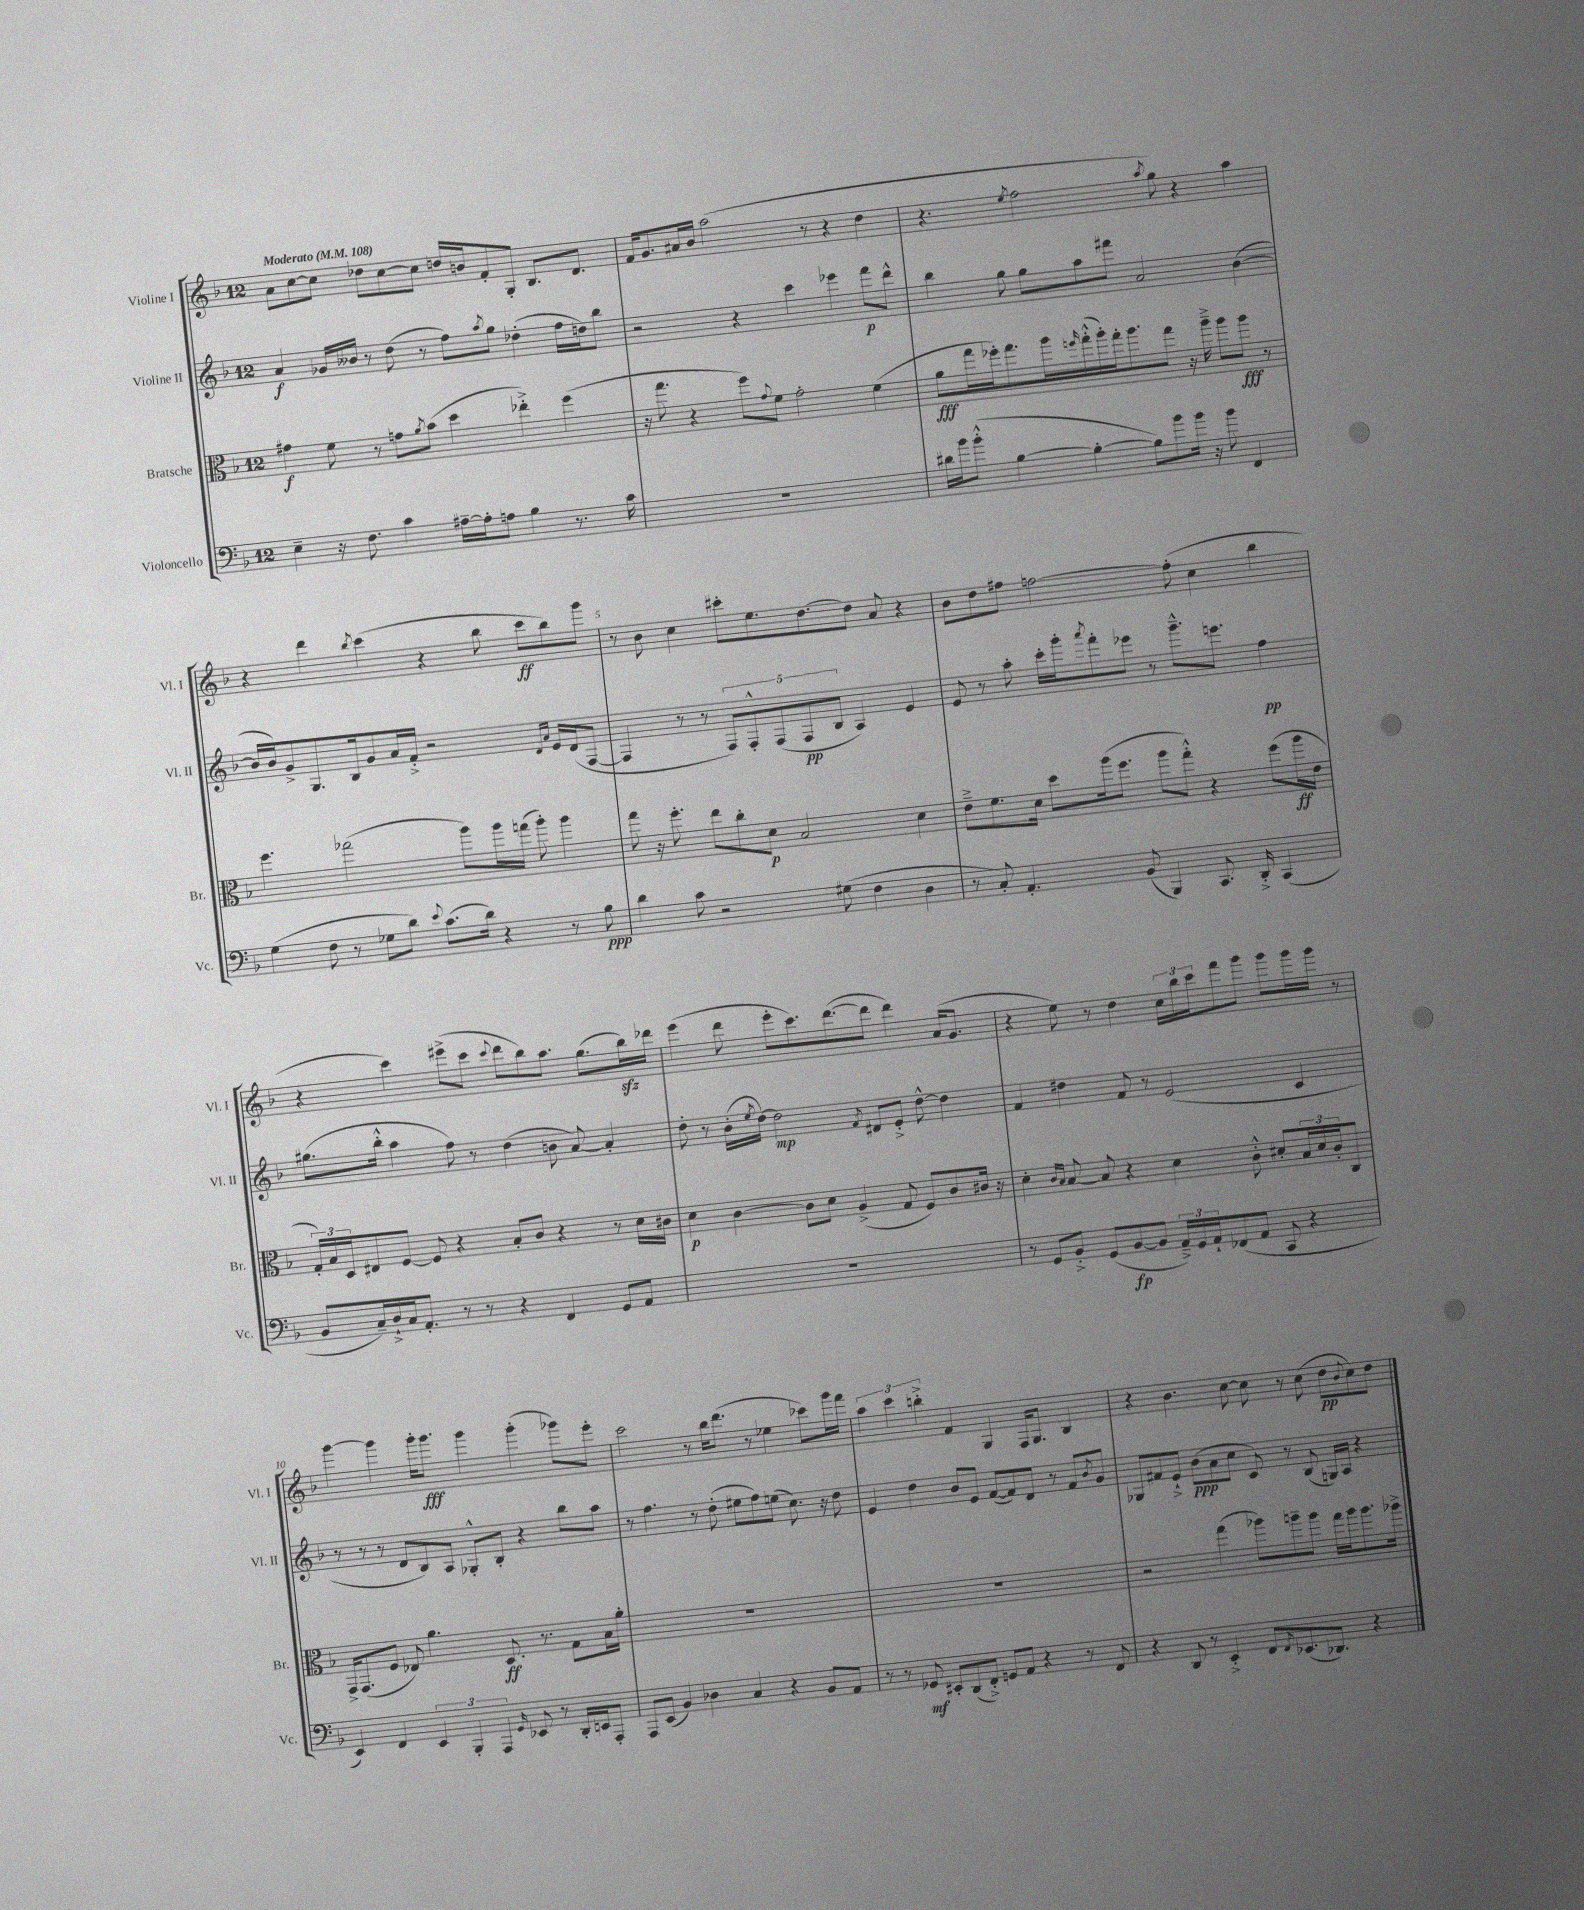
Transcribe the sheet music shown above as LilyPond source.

<<
\new StaffGroup <<
\new Staff = "s0" \with { instrumentName = "Violine I" shortInstrumentName = "Vl. I" } {
    \clef treble \key f \major \once \override Staff.TimeSignature.style = #'single-digit \time 12/8 \tempo "Moderato" 4 = 108
    a'8 c''8~ c''8 des''8 c''8~ c''8 d''16 b'16 f'8-. g8-. bes8. d'8. |
    f'16 g'8. ais'16 bes'16 a''2( r8 r4 d''4 |
    r4. \acciaccatura { e''8 } f''2 \acciaccatura { a''8 } g''8) r4 a''4 |
    r4 d'''4 \acciaccatura { bes''8 } c'''4( r4 bes''8 c'''8\ff bes''8) g'''8 |
    r8 bes'8 c''4 cis'''8-. e''8. d''8.~ d''8 a'8 r4 |
    bes'8 d''8 fis''8 f''2~ f''8-.( c''4 bes''4 |
    r4 c'''4) eis'''8->( c'''8 \appoggiatura { c'''8 } d'''8 bes''8) a''8. g''8.( bes''16\sfz) des'''16 |
    e'''4( d'''8 e'''8-. c'''8.) d'''8.~( d'''8 d'''4) a'16( g'8. |
    r4 e''8) r8 d''4 \tuplet 3/2 { c''16 bes''16 c'''16 } f'''8 g'''8 g'''8 g'''16 g'''16 r8 |
    g'''4~ g'''4 g'''16-. g'''8.\fff g'''4 g'''4-.( ges'''8) e'''8-. |
    c'''2 r8 bes''16 d'''8.( r8 ees''4 ces'''8) g'''16 f'''16 |
    \tuplet 3/2 { a''4 c'''4 b''4-.-> } f'4 g4 f16 g8. bes4 |
    r4 bes'4. c''8~ c''8 r8 c''8( d''8\pp \appoggiatura { bes'8 } c''8) d''8 \bar "|." |
}
\new Staff = "s1" \with { instrumentName = "Violine II" shortInstrumentName = "Vl. II" } {
    \clef treble \key f \major \once \override Staff.TimeSignature.style = #'single-digit \time 12/8
    a'4\f ges'16 beses'16 r8 d''8( r8 f''8) \acciaccatura { a''8 } g''8 des''4-.( f''16 d''16) bes''8 |
    r2 r4 c'''4 ees'''4 f'''8\p d'''8-^ |
    bes''4 g''8 g''8 a''8 fis'''8 a'2 bes'4~( |
    bes'16 bes'16) g'8-> g8. bes16 g'8 a'16 f'16-.-> r2 \grace { d'16 a'16 } e'16 d'16( f8~ |
    f4 r8 r8 \tuplet 5/4 { f8) f8-.-^ f8( f8\pp bes8 } a4) e'4 |
    e'8 r8 a''8-. c'''16-. g'''16-. \acciaccatura { a'''8 } f'''8-. ees'''8 r8 g'''8.---^ e'''8. f''4\pp |
    gis''8.( bes''16-.-^ a''4 f''8) r8 d''4( b'8 a'8~) a'4-. |
    d''8-. r8 bes'16-.( \acciaccatura { e''8 } d''16~) d''2\mp \acciaccatura { f'8 } dis'8 e'8-.-> d''8~-^ d''4 |
    f'4 dis''4 f'8 r8 e'2( c'4 |
    r8 r8 r8 d'8 bes8) a8 ges8-.-^ bes8-. r4 bes''8 a''8 |
    r8 f''4. r8 d''8-.( eis''8 f''8) e''8( c''8.) r16 d''8 |
    e'4 d''4 bes'8 e'8 f'8~( f'8) d'8 r8 f'8 \acciaccatura { bes'8 } g'8 |
    ges8 fis'8 e'8-!-> bes'8\ppp( a'8 c''8 c'8) r8 bes8( g16) a16 r4 \bar "|." |
}
\new Staff = "s2" \with { instrumentName = "Bratsche" shortInstrumentName = "Br." } {
    \clef alto \key f \major \once \override Staff.TimeSignature.style = #'single-digit \time 12/8
    gis'4\f f'8 r8 g'8 \acciaccatura { a'8 } bes'8( d''4 ees''4-.->) f''4( |
    r16 g''8. r4 f''8) \appoggiatura { g'8 } f'8 g'2-. f'4( |
    a'8\fff g''16 fes''16-.) g''8. a''16 \grace { f''16 } g''16-.-^( a''16-.) g''16-. a''8. g''8 r16 a''16---> a''8 a''8\fff r8 |
    f''4. ges''2( a''8) a''16 g''16( a''8-.) a''4 |
    g''8 r16 f''8.-. e''8 c''8-. d'8\p bes2 d'4 |
    e'8---> f'8. d'16 d''8 a''16( f''8. a''8 g''8-.-^) r4 f''8( a''16\ff e'16 |
    \tuplet 3/2 { g16-.) bes16 d16 } eis8 f8~ f8 r4 bes8-. c'8 r4 r8 d'16 cis'16 |
    d'4\p c'4~ c'8 d'8 a4->( g8 f8) c'8 cis'16 r16 |
    d'4-. \grace { c'16 bes16 } bes8~ bes8 r4 d'4 c'8-.-^ dis'8-. \tuplet 3/2 { bes16 dis'16 c'16-. } c8 |
    g,16-> g,8.( f8 ees8) a'4. d8.\ff r8. g8 bes16 a'16-. |
    R1. |
    R1. |
    r2 g''4( aes''8) a''8-- a''8 g''16 a''16 a''8. aes''16-> \bar "|." |
}
\new Staff = "s3" \with { instrumentName = "Violoncello" shortInstrumentName = "Vc." } {
    \clef bass \key f \major \once \override Staff.TimeSignature.style = #'single-digit \time 12/8
    e4-- r16 f8. c'4 ais16~-- ais16-. a8 bes4 r8. c'16 |
    R1. |
    dis'16 bes'16 bes'8-.-^( bes4~ bes4~-. bes8) bes'8 bes'16 r16 bes'8 f,4 |
    g4( f8 r8 ges8 d'8) \appoggiatura { e'8 } c'8.( d'16) r4 r8 bes8\ppp |
    d'4 c'8 r2 gis8( f4 d4 |
    r8 c8-.) a,4.-. bes,8( bes,,4) c,8. d,16-.-> c,4( |
    bes,8 c16--) d16-!-> c16 a,8.-. r8 r8 r4 f,4 g,8 a,8 |
    R1. |
    r8 g,8 bes,8-.-> g,8( bes,8~\fp bes,8 \tuplet 3/2 { a,16--->) g,16 a,16-! } fes,8( a,8 c,8 r4 |
    e,4) f,4 \tuplet 3/2 { e,4 bes,,4-. a,,4 } \grace { g,16 } ees,8 r8 d,16-. e,16 a,,8-. |
    a,,8 e,8( bes,4) des4 c4 r4 bes,8 a,8 |
    r8 r8 ges,8\mf eis,8-. d,8( f,8-.->) g,8 a,8 r4 r8 f,8 |
    r4 d,8 r8 e,4-.-> f,8 \acciaccatura { f,8 } ees,8.( des,8.) r4 \bar "|." |
}
>>
>>
\layout { \context { \Score \override BarNumber.break-visibility = ##(#f #t #t) barNumberVisibility = #(every-nth-bar-number-visible 5) } }
